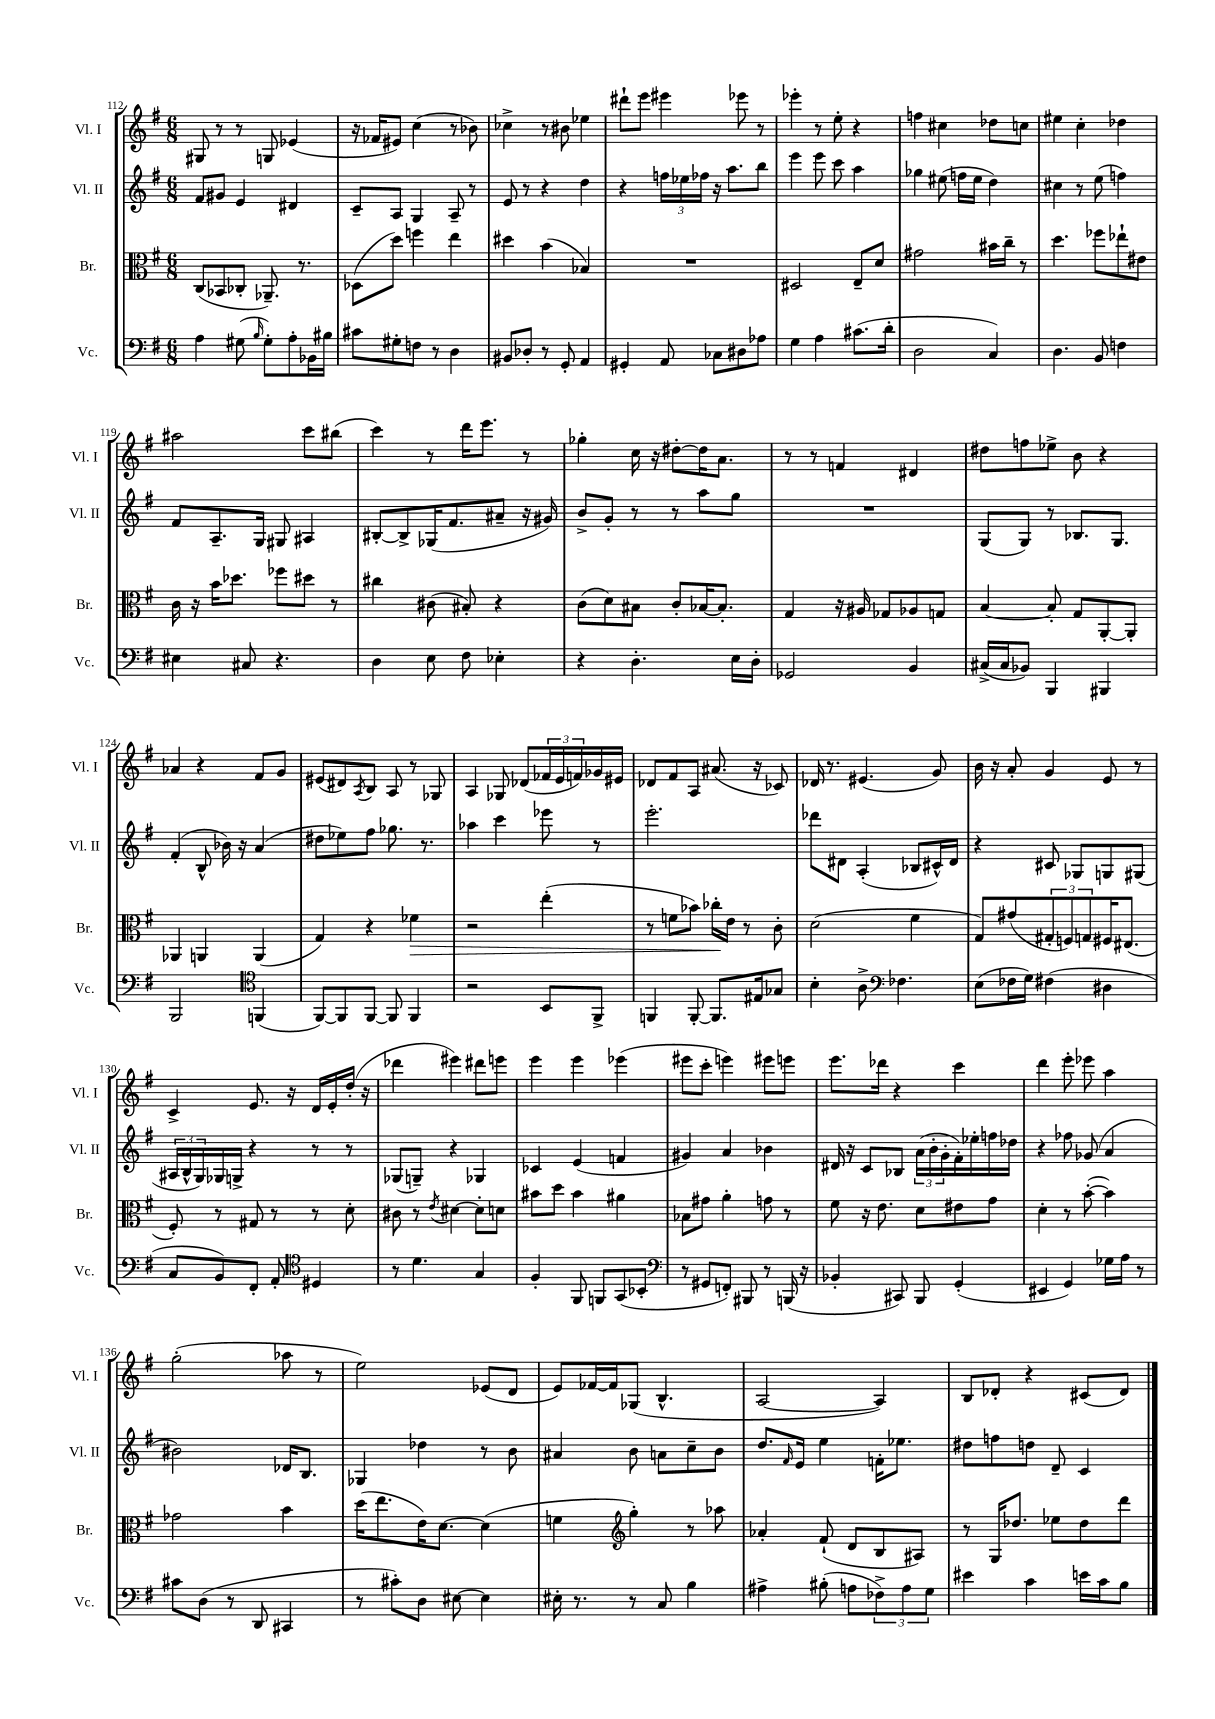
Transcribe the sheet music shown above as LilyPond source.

<<
\new StaffGroup <<
\new Staff = "s0" \with { instrumentName = "Vl. I" shortInstrumentName = "Vl. I" } {
    \clef treble \key g \major \numericTimeSignature \time 6/8
    gis8 r8 r8 g8 ees'4( |
    r16 fes'16 eis'8) c''4( r8 bes'8) |
    ces''4-> r8 bis'8 ees''4 |
    dis'''8-! e'''8 eis'''4 ees'''8 r8 |
    ees'''4-. r8 e''8-. r4 |
    f''4 cis''4 des''8 c''8 |
    eis''4 c''4-. des''4 |
    ais''2 c'''8 bis''8( |
    c'''4) r8 d'''16 e'''8. r8 |
    ges''4-. c''16 r16 dis''8~-. dis''16 a'8. |
    r8 r8 f'4 dis'4 |
    dis''8 f''8 ees''8-> b'8 r4 |
    aes'4 r4 fis'8 g'8 |
    eis'8( dis'8) \acciaccatura { a8 } b8 a8 r8 ges8 |
    a4 ges8 des'8( \tuplet 3/2 { fes'16 e'16 f'16) } ges'16 eis'16 |
    des'8 fis'8 a8 ais'8.( r16 ces'8) |
    des'16 r8. eis'4.( g'8) |
    b'16 r16 a'8-. g'4 e'8 r8 |
    c'4-> e'8. r16 d'16 e'16-. d''16-.( r16 |
    des'''4 eis'''4) dis'''8 e'''8 |
    e'''4 e'''4 ees'''4( |
    eis'''8 c'''8-. e'''4) eis'''8 e'''8 |
    e'''8. des'''16 r4 c'''4 |
    d'''4 e'''8-. ees'''8 a''4 |
    g''2-.( aes''8 r8 |
    e''2) ees'8( d'8 |
    e'8) fes'16~ fes'16 ges8( b4.-^ |
    a2~ a4) |
    b8 des'8-. r4 cis'8( des'8) \bar "|." |
}
\new Staff = "s1" \with { instrumentName = "Vl. II" shortInstrumentName = "Vl. II" } {
    \clef treble \key g \major \numericTimeSignature \time 6/8
    fis'8 gis'8 e'4 dis'4 |
    c'8-- a8 g4 a8-- r8 |
    e'8 r8 r4 d''4 |
    r4 \tuplet 3/2 { f''16 ees''16 fes''16 } r16 a''8. b''8 |
    e'''4 e'''8 c'''8 a''4 |
    ges''4 eis''8( f''16 eis''16 d''4) |
    cis''4 r8 e''8( f''4) |
    fis'8 a8.-- g16 gis8 ais4 |
    bis8~-. bis8-> ges16( fis'8. ais'8-- r16 gis'16) |
    b'8-> g'8-. r8 r8 a''8 g''8 |
    R2. |
    g8( g8) r8 bes8. g8. |
    fis'4-.( b8-^ bes'16) r16 a'4( |
    dis''8 ees''8) fis''8 ges''8. r8. |
    aes''4 c'''4 ees'''8 r8 |
    e'''2.-. |
    des'''8 dis'8 a4-.( bes8 cis'16-^) dis'16 |
    r4 cis'8 ges8 g8 gis8( |
    \tuplet 3/2 { ais16 b16-^ g16) } ges16 g16-> r4 r8 r8 |
    ges8( g8--) r4 ges4 |
    ces'4 e'4( f'4 |
    gis'4) a'4 bes'4 |
    dis'16 r16 c'8 bes8 \tuplet 3/2 { a'16( b'16-. g'16-. } fis'16-.) ees''16-. f''16 des''16 |
    r4 fes''8 ges'8( a'4 |
    bis'2) des'16 b8. |
    ges4 des''4 r8 b'8 |
    ais'4 b'8 a'8 c''8-- b'8 |
    d''8. \grace { fis'16 } e'16 e''4 f'16-. ees''8. |
    dis''8 f''8 d''8 d'8-- c'4 \bar "|." |
}
\new Staff = "s2" \with { instrumentName = "Br." shortInstrumentName = "Br." } {
    \clef alto \key g \major \numericTimeSignature \time 6/8
    c8( bes,8 ces8-. aes,8.--) r8. |
    des8( d''8) f''4 e''4 |
    dis''4 b'4( bes4) |
    R2. |
    dis2 e8-- d'8 |
    gis'2 bis'16 c''16-- r8 |
    d''4. fes''8 ees''8-! eis'8 |
    c'16 r16 b'16 des''8. fes''8 dis''8 r8 |
    cis''4 cis'8( bis8-.) r4 |
    c'8( d'8) bis8 c'8-. bes16~ bes8.-. |
    g4 r16 ais16 ges8 aes8 g8 |
    b4~ b8-. g8 a,8~-. a,8-. |
    aes,4 a,4 a,4( |
    g4) r4 fes'4\> |
    r2 e''4-.( |
    r8 f'8 bes'8) ces''16-.\! e'16 r8 c'8-. |
    d'2( fis'4 |
    g8) gis'8( \tuplet 3/2 { gis8-. f8) g8 } fis16 eis8.( |
    fis8-.) r8 gis8 r8 r8 d'8-. |
    cis'8 r8 \acciaccatura { e'8 } dis'4~ dis'8-. d'8 |
    bis'8 d''8 bis'4 ais'4 |
    bes8 gis'8 a'4-. g'8 r8 |
    fis'8 r16 e'8. d'8 eis'8 g'8 |
    d'4-. r8 b'8~-.( b'4) |
    ges'2 b'4 |
    d''16( e''8. e'16) d'8.~ d'4( |
    f'4 \clef treble g''4-.) r8 aes''8 |
    aes'4-. fis'8-!( d'8 b8 ais8) |
    r8 g16 des''8. ees''8 des''8 d'''8 \bar "|." |
}
\new Staff = "s3" \with { instrumentName = "Vc." shortInstrumentName = "Vc." } {
    \clef bass \key g \major \numericTimeSignature \time 6/8
    a4 gis8( \grace { b16 } gis8-.) a8-. bes,16 bis16 |
    cis'8 gis8-. f8 r8 d4 |
    bis,8 des8-. r8 g,8-. a,4 |
    gis,4-. a,8 ces8 dis8 aes8 |
    g4 a4 cis'8.( d'16-. |
    d2 c4) |
    d4. b,8 f4 |
    eis4 cis8 r4. |
    d4 e8 fis8 ees4-. |
    r4 d4.-. e16 d16-. |
    ges,2 b,4 |
    cis16->( cis16 bes,8) b,,4 bis,,4 |
    b,,2 \clef tenor f,4( |
    fis,8~) fis,8 fis,8~ fis,8 fis,4 |
    r2 b,8 fis,8-> |
    f,4 f,8~-. f,8. eis16 ges8 |
    b4-. a8-> \clef bass fes4. |
    e8( fes16 g16) fis4( dis4 |
    c8 b,8) fis,8-. a,8-. \clef tenor dis4 |
    r8 d'4. g4 |
    fis4-. fis,8 f,8 g,8( bes,8-. |
    \clef bass r8 gis,8 f,8-.) bis,,8 r8 b,,16( r16 |
    bes,4-. cis,8) b,,8 g,4-.( |
    eis,4 g,4) ges16 a16 r8 |
    cis'8 d8( r8 d,8 cis,4 |
    r8 cis'8-.) d8 eis8~ eis4 |
    eis16-. r8. r8 c8 b4 |
    ais4-> bis8-.( a8 \tuplet 3/2 { fes8->) a8 g8 } |
    eis'4 c'4 e'16 c'16 b8 \bar "|." |
}
>>
>>
\layout { \context { \Score currentBarNumber = #112 } }
